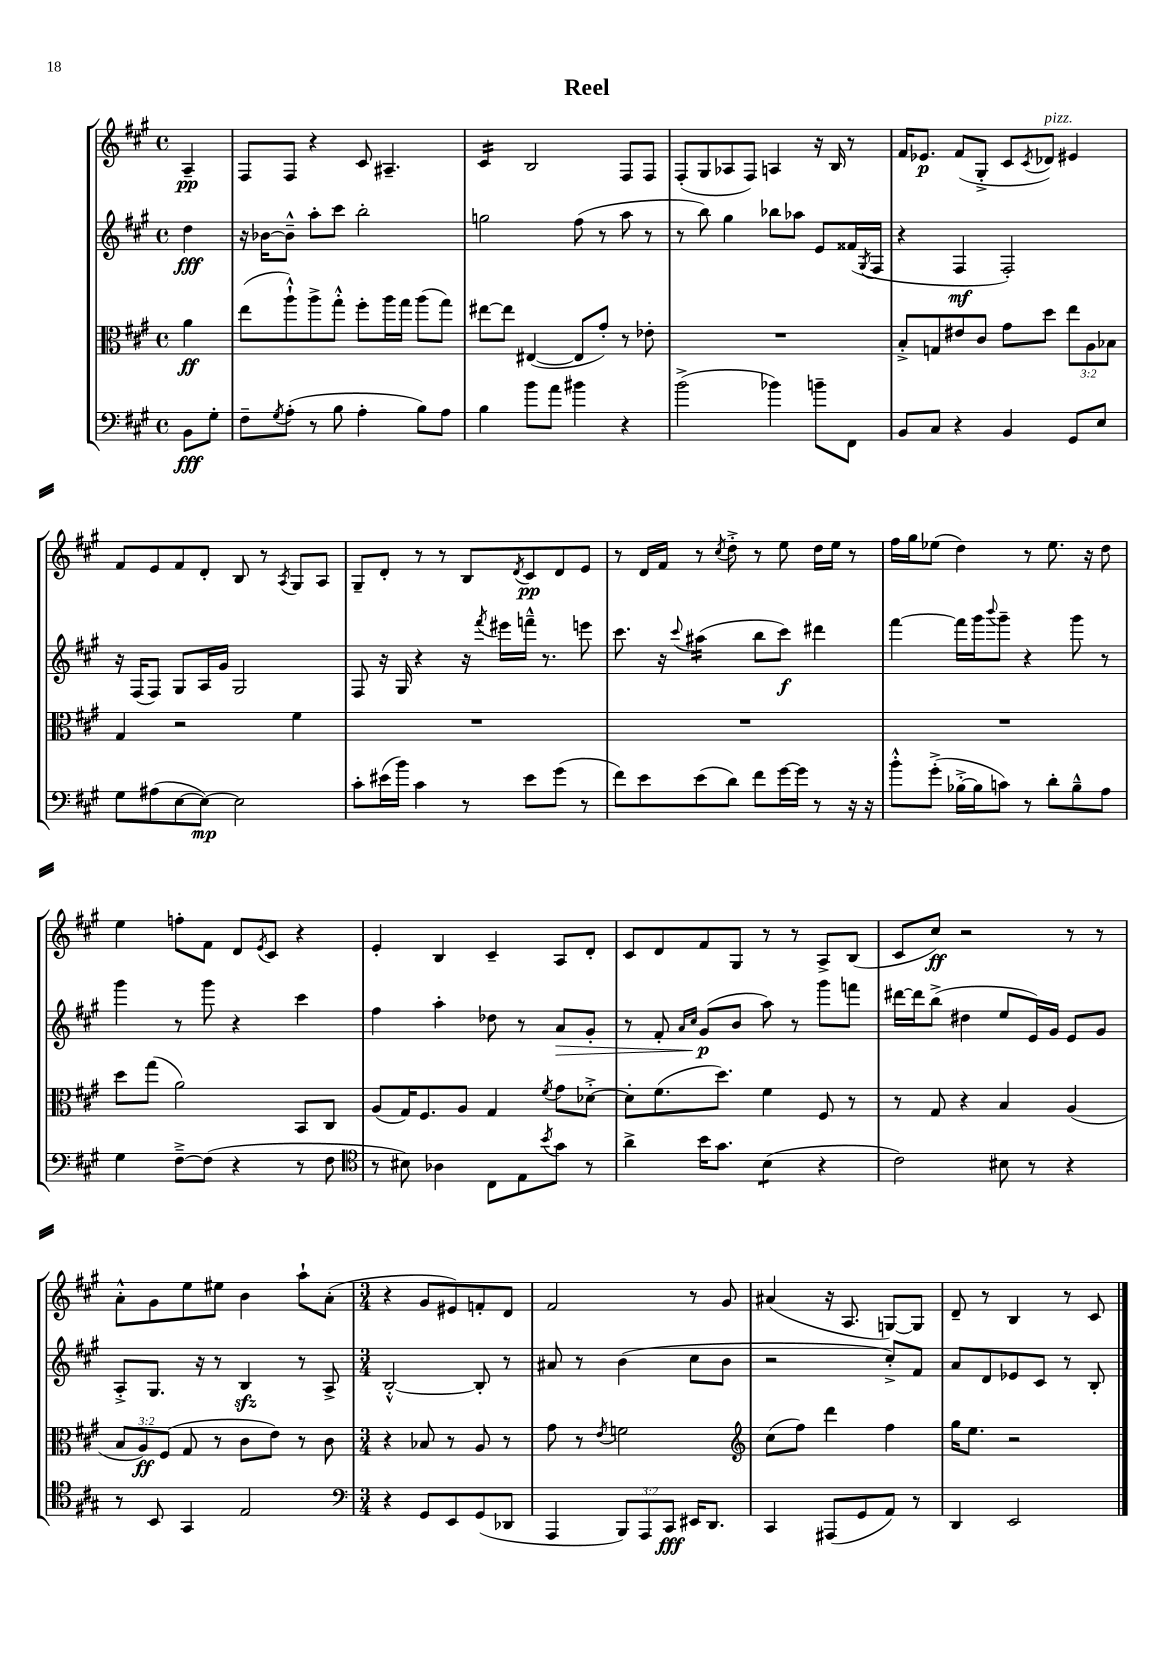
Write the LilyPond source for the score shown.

\header { title = "Reel" }
<<
\new StaffGroup <<
\new Staff = "s0" {
    \clef treble \key a \major \defaultTimeSignature \time 4/4 \partial 4
    a4--\pp |
    fis8 fis8 r4 cis'8 ais4.-- |
    cis'4:16 b2 fis8 fis8 |
    fis8-.( gis8 aes8 fis8) a4 r16 b16 r8 |
    fis'16 ees'8.\p fis'8( gis8-.-> cis'8 \acciaccatura { cis'8 } des'8^\markup { \italic "pizz." }) eis'4 |
    fis'8 e'8 fis'8 d'8-. b8 r8 \acciaccatura { a8 } gis8 a8 |
    gis8-- d'8-. r8 r8 b8 \acciaccatura { d'8 } cis'8\pp d'8 e'8 |
    r8 d'16 fis'16 r8 \acciaccatura { cis''8 } d''8-.-> r8 e''8 d''16 e''16 r8 |
    fis''16 gis''16 ees''8( d''4) r8 ees''8. r16 d''8 |
    e''4 f''8-. fis'8 d'8 \acciaccatura { e'8 } cis'8 r4 |
    e'4-. b4 cis'4-- a8 d'8-. |
    cis'8 d'8 fis'8 gis8 r8 r8 a8-> b8( |
    cis'8 cis''8\ff) r2 r8 r8 |
    a'8-.-^ gis'8 e''8 eis''8 b'4 a''8-! a'8-.( |
    \numericTimeSignature \time 3/4 r4 gis'8 eis'8) f'8-. d'8 |
    fis'2 r8 gis'8 |
    ais'4( r16 a8. g8~) g8 |
    d'8-- r8 b4 r8 cis'8 \bar "|." |
}
\new Staff = "s1" {
    \clef treble \key a \major \defaultTimeSignature \time 4/4 \partial 4
    d''4\fff |
    r16 bes'16~ bes'8---^ a''8-. cis'''8 b''2-. |
    g''2 fis''8( r8 a''8 r8 |
    r8 b''8) gis''4 bes''8 aes''8 e'8 fisis'16( \acciaccatura { gis8 } fis16 |
    r4 fis4\mf fis2-.) |
    r16 fis16( fis8) gis8 a16 gis'16 gis2 |
    fis8 r16 gis16 r4 r16 \acciaccatura { fis'''8 } eis'''16 f'''16---^ r8. e'''8 |
    cis'''8. r16 \appoggiatura { cis'''8 } ais''4:16( b''8 cis'''8\f) dis'''4 |
    fis'''4~ fis'''16 gis'''16 \appoggiatura { b'''8 } gis'''8-- r4 gis'''8 r8 |
    gis'''4 r8 gis'''8 r4 cis'''4 |
    fis''4 a''4-. des''8 r8 a'8\> gis'8-. |
    r8 fis'8-. \grace { a'16 cis''16 } gis'8\p\!( b'8 a''8) r8 gis'''8 f'''8 |
    dis'''16~ dis'''16 b''8->( dis''4 e''8 e'16) gis'16 e'8 gis'8 |
    a8-.-> gis8. r16 r8 b4\sfz r8 a8-> |
    \numericTimeSignature \time 3/4 b2~-.-^ b8-. r8 |
    ais'8 r8 b'4( cis''8 b'8 |
    r2 cis''8-.->) fis'8 |
    a'8 d'8 ees'8 cis'8 r8 b8-. \bar "|." |
}
\new Staff = "s2" {
    \clef alto \key a \major \defaultTimeSignature \time 4/4 \override Staff.TupletNumber.text = #tuplet-number::calc-fraction-text \partial 4
    a'4\ff |
    e''8( a''8-!-^) a''8-> gis''8-.-^ fis''8-. a''16 gis''16 a''8( gis''8) |
    eis''8~ eis''8 eis4~( eis8 gis'8-.) r8 ees'8-. |
    R1 |
    b8-.-> g8 eis'8 cis'8 gis'8 d''8 \tuplet 3/2 { e''8 a8 bes8 } |
    gis4 r2 fis'4 |
    R1 |
    R1 |
    R1 |
    d''8 gis''8( a'2) b,8 cis8 |
    a8( gis16) fis8. a8 gis4 \acciaccatura { fis'8 } gis'8 des'8~-.-> |
    des'8-. fis'8.( d''8.) fis'4 fis8 r8 |
    r8 gis8 r4 b4 a4( |
    \tuplet 3/2 { b8 a8\ff) fis8( } gis8 r8 cis'8 e'8) r8 cis'8 |
    \numericTimeSignature \time 3/4 r4 bes8 r8 a8 r8 |
    gis'8 r8 \acciaccatura { e'8 } f'2 |
    \clef treble cis''8( fis''8) d'''4 fis''4 |
    gis''16 e''8. r2 \bar "|." |
}
\new Staff = "s3" {
    \clef bass \key a \major \defaultTimeSignature \time 4/4 \override Staff.TupletNumber.text = #tuplet-number::calc-fraction-text \partial 4
    b,8\fff gis8-. |
    fis8-- \acciaccatura { gis8 } a8-.( r8 b8 a4-. b8) a8 |
    b4 b'8 a'8 bis'4 r4 |
    b'2->( bes'4) b'8-- fis,8 |
    b,8 cis8 r4 b,4 gis,8 e8 |
    gis8 ais8( e8~ e8~\mp) e2 |
    cis'8-. eis'16( b'16) cis'4 r8 eis'8 gis'8( r8 |
    fis'8) e'8 e'8( d'8) fis'8 gis'16~ gis'16 r8 r16 r16 |
    b'8-.-^ gis'8-.->( bes16~-.-> bes16 c'8) r8 d'8-. bes8---^ a8 |
    gis4 fis8~---> fis8( r4 r8 fis8 |
    \clef tenor r8 bis8) aes4 cis8 e8 \acciaccatura { b'8 } gis'8 r8 |
    a'4-> b'16 gis'8. b4:8( r4 |
    cis'2) bis8 r8 r4 |
    r8 b,8 gis,4 e2 |
    \numericTimeSignature \time 3/4 \clef bass r4 gis,8 e,8 gis,8( des,8 |
    a,,4 \tuplet 3/2 { b,,8) a,,8 cis,8\fff } eis,16 d,8. |
    cis,4 ais,,8( gis,8 a,8) r8 |
    d,4 e,2 \bar "|." |
}
>>
>>
\layout { \context { \Score \remove "Bar_number_engraver" } }
